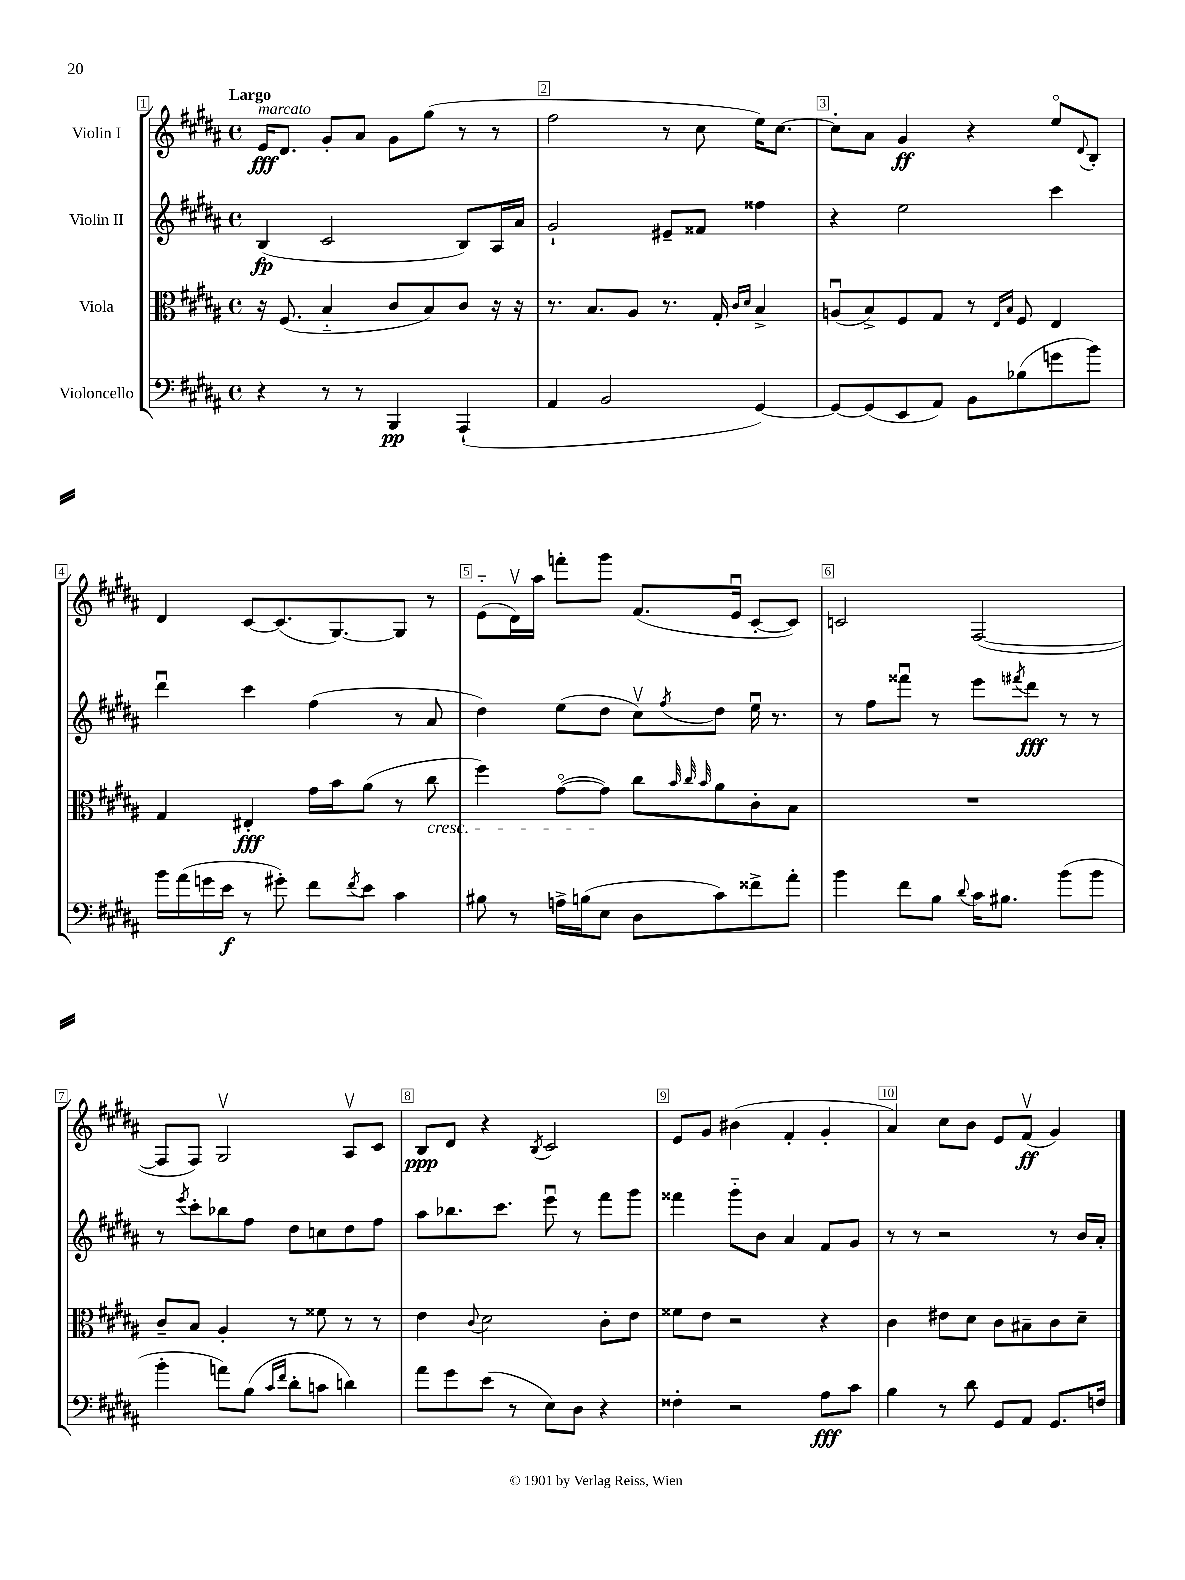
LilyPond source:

<<
\new StaffGroup <<
\new Staff = "s0" \with { instrumentName = "Violin I" } {
    \clef treble \key b \major \defaultTimeSignature \time 4/4 \tempo "Largo"
    e'16\fff^\markup { \italic "marcato" } dis'8. gis'8-. ais'8 gis'8 gis''8( r8 r8 |
    fis''2 r8 cis''8 e''16) cis''8.~ |
    cis''8-. ais'8 gis'4\ff r4 e''8\flageolet \appoggiatura { dis'8 } b8-. |
    dis'4 cis'8~ cis'8.( gis8.~) gis8 r8 |
    e'8-_( dis'16\upbow) ais''16 f'''8-. gis'''8 fis'8.( e'16\downbow cis'8~-. cis'8) |
    c'2 fis2~( |
    fis8 fis8) gis2\upbow ais8\upbow cis'8 |
    b8\ppp dis'8 r4 \acciaccatura { b8 } cis'2 |
    e'8 gis'8 bis'4( fis'4-. gis'4-. |
    ais'4) cis''8 b'8 e'8 fis'8\upbow\ff( gis'4) \bar "|." |
}
\new Staff = "s1" \with { instrumentName = "Violin II" } {
    \clef treble \key b \major \defaultTimeSignature \time 4/4
    b4\fp( cis'2 b8) ais16 ais'16 |
    gis'2-! eis'8-- fisis'8 fisis''4 |
    r4 e''2 cis'''4 |
    dis'''4\downbow cis'''4 fis''4( r8 ais'8 |
    dis''4) e''8( dis''8 cis''8\upbow) \acciaccatura { fis''8 } dis''8 e''16\downbow r8. |
    r8 fis''8 fisis'''8\downbow r8 e'''8 \acciaccatura { fis'''8 } dis'''8\fff r8 r8 |
    r8 \acciaccatura { e'''8 } cis'''8-. bes''8 fis''8 dis''8 c''8 dis''8 fis''8 |
    ais''8 bes''8. cis'''8. e'''8\downbow r8 fis'''8 gis'''8 |
    fisis'''4 gis'''8-_ b'8 ais'4 fis'8 gis'8 |
    r8 r8 r2 r8 b'16 ais'16-. \bar "|." |
}
\new Staff = "s2" \with { instrumentName = "Viola" } {
    \clef alto \key b \major \defaultTimeSignature \time 4/4
    r16 fis8.( b4-_ cis'8 b8) cis'8 r16 r16 |
    r8. b8. ais8 r8. gis16-. \grace { cis'16 dis'16 } b4-> |
    a8\downbow( b8->) fis8 gis8 r8 \grace { e16 b16 } fis8 e4 |
    gis4 eis4-.\fff gis'16 b'16 ais'8( r8 cis''8\cresc |
    fis''4) gis'8~\flageolet( gis'8\!) cis''8 \grace { b'32 cis''32 b'32 } ais'8 cis'8-. b8 |
    R1 |
    cis'8-- b8 ais4-. r8 fisis'8 r8 r8 |
    e'4 \appoggiatura { cis'8 } dis'2 cis'8-. e'8 |
    fisis'8 e'8 r2 r4 |
    cis'4 eis'8 dis'8 cis'8 bis8-- cis'8 dis'8-- \bar "|." |
}
\new Staff = "s3" \with { instrumentName = "Violoncello" } {
    \clef bass \key b \major \defaultTimeSignature \time 4/4
    r4 r8 r8 b,,4\pp ais,,4-!( |
    ais,4 b,2 gis,4~) |
    gis,8~ gis,8( e,8 ais,8) b,8 bes8( g'8 b'8) |
    b'16 ais'16( g'16 e'16\f r8 gis'8-.) fis'8 \acciaccatura { fis'8 } e'8 cis'4 |
    bis8 r8 a16-> b16( e8 dis8 cis'8) fisis'8-> ais'8-. |
    b'4 fis'8 b8 \appoggiatura { dis'8 } cis'16 bis8. b'8( b'8 |
    b'4-. a'8) b8( \grace { cis'16 fis'16 } dis'8-. c'8 d'4) |
    ais'8 gis'8 e'8( r8 e8) dis8 r4 |
    fisis4-. r2 ais8\fff cis'8 |
    b4 r8 dis'8 gis,8 ais,8 gis,8. f16 \bar "|." |
}
>>
>>
\layout { \context { \Score \override BarNumber.break-visibility = ##(#f #t #t) barNumberVisibility = #all-bar-numbers-visible \override BarNumber.stencil = #(make-stencil-boxer 0.1 0.3 ly:text-interface::print) } }
